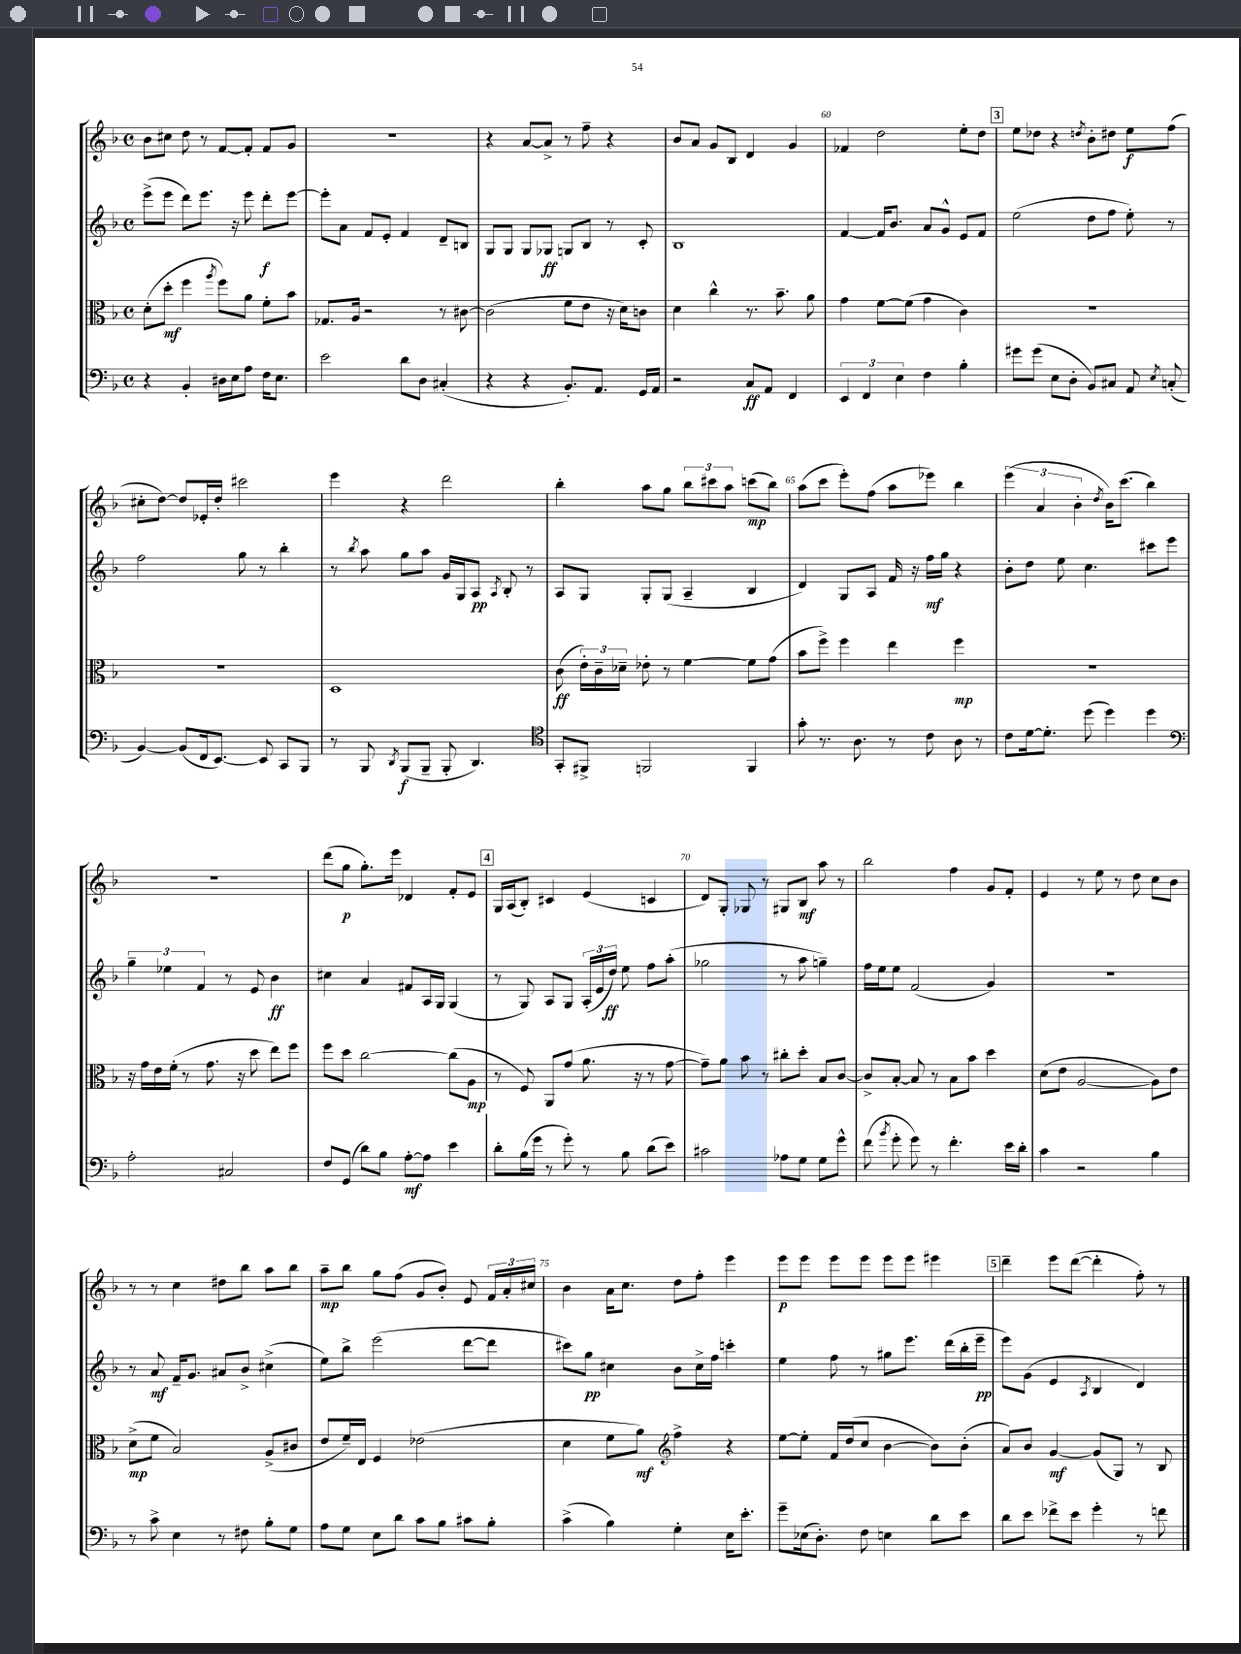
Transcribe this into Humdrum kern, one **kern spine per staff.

**kern	**dynam	**kern	**dynam	**kern	**dynam	**kern	**dynam
*part4	*part4	*part3	*part3	*part2	*part2	*part1	*part1
*staff4	*staff4	*staff3	*staff3	*staff2	*staff2	*staff1	*staff1
*clefF4	*	*clefC3	*	*clefG2	*	*clefG2	*
*k[b-]	*	*k[b-]	*	*k[b-]	*	*k[b-]	*
*M4/4	*	*M4/4	*	*M4/4	*	*M4/4	*
*met(c)	*	*met(c)	*	*met(c)	*	*met(c)	*
=56	=56	=56	=56	=56	=56	=56	=56
4r	.	(8d'\L	.	(8eee^\L	.	8b-\L	.
.	.	8dd'\J	mf	8eee\J	.	8cc#X\J	.
4BB-'/	.	4ff\	.	8ddd\L)	.	8dd\	.
.	.	.	.	8.eee\J	.	8r	.
.	.	8qaa/	.	.	.	.	.
16D#X\LL	.	8ff\L)	.	.	.	[8f/L	.
16E\J	.	.	.	16r	.	.	.
8A\J	.	8a\J	.	8eee\	.	8f'/J]	.
16F\KL	.	8f'\L	.	8ddd'\L	f	8f/L	.
8.E\J	.	.	.	.	.	.	.
.	.	8b-\J	.	[8eee\J	.	8g/J	.
=57	=57	=57	=57	=57	=57	=57	=57
2e\	.	8.G-X/L	.	8eee'\L]	.	1r	.
.	.	.	.	8a\J	.	.	.
.	.	16A/Jk	.	.	.	.	.
.	.	2r	.	8f/L	.	.	.
.	.	.	.	8e'/J	.	.	.
8d\L	.	.	.	4f/	.	.	.
8D\J	.	.	.	.	.	.	.
(4C#X'/	.	8r	.	8d~/L	.	.	.
.	.	[8c#X\	.	8Bn/J	.	.	.
=58	=58	=58	=58	=58	=58	=58	=58
4r	.	(2c#\]	.	8G/L	.	4r	.
.	.	.	.	8G/J	.	.	.
4r	.	.	.	8G/L	.	[8a/L	.
.	.	.	.	8G-X/J	ff	8a^/J]	.
8.BB-'/L)	.	8f\L	.	8Gn/L	.	8r	.
.	.	8e\J	.	8B-/J	.	8ff~\	.
8.AA/J	.	.	.	.	.	.	.
.	.	16r	.	8r	.	4r	.
.	.	16d\KL)	.	.	.	.	.
16GG/LL	.	8cn\J	.	8c'/	.	.	.
16AA/JJ	.	.	.	.	.	.	.
=59	=59	=59	=59	=59	=59	=59	=59
2r	.	4d\	.	1B-	.	8b-/L	.
.	.	.	.	.	.	8a/J	.
.	.	4cc^^\	.	.	.	8g/L	.
.	.	.	.	.	.	8B-/J	.
8C/L	ff	8.r	.	.	.	4d/	.
8AA/J	.	.	.	.	.	.	.
.	.	8.b-~\	.	.	.	.	.
4FF/	.	.	.	.	.	4g/	.
.	.	8a\	.	.	.	.	.
=60	=60	=60	=60	=60	=60	=60	=60
6EE/	.	4g\	.	[4f/	.	4f-X/	.
6FF/	.	.	.	.	.	.	.
.	.	[8f\L	.	16f/KL]	.	2dd\	.
.	.	.	.	8.b-/J	.	.	.
6E\	.	.	.	.	.	.	.
.	.	(8f\J]	.	.	.	.	.
4F\	.	4g\	.	8a/L	.	.	.
.	.	.	.	8g^^/J	.	.	.
4B-'\	.	4c\)	.	8e/L	.	8ee'\L	.
.	.	.	.	8f/J	.	8dd\J	.
!!LO:REH:place=s1:t=3
=61	=61	=61	=61	=61	=61	=61	=61
8g#X\L	.	1r	.	(2ee\	.	8ee\L	.
(8g#\J	.	.	.	.	.	8dd-X\J	.
8E\L	.	.	.	.	.	4r	.
8D'\J	.	.	.	.	.	.	.
.	.	.	.	.	.	8qddn/	.
8BB-/L)	.	.	.	8dd\L	.	8b-'\L	.
8C#X/J	.	.	.	8ff\J	.	8dd#X\J	.
8AA/	.	.	.	8ee'\)	.	8ee\L	f
8qE/	.	.	.	.	.	.	.
(8Cn'/	.	.	.	8r	.	(8ff\J	.
!!LO:LB:g=z
=62	=62	=62	=62	=62	=62	=62	=62
[4BB-/)	.	1r	.	2ff\	.	8cc#X'\L	.
.	.	.	.	.	.	[8dd\J)	.
(8BB-/L]	.	.	.	.	.	8dd/L]	.
16FF/k	.	.	.	.	.	16e-X'/L	.
[8.EE/J)	.	.	.	.	.	16dd'/JJ	.
.	.	.	.	8gg\	.	2ccc#X\	.
8EE/]	.	.	.	8r	.	.	.
8CC/L	.	.	.	4bb-'\	.	.	.
8BBB-/J	.	.	.	.	.	.	.
=63	=63	=63	=63	=63	=63	=63	=63
8r	.	1D	.	8r	.	4eee\	.
.	.	.	.	8qbb-/	.	.	.
8BBB-/	.	.	.	8aa\	.	.	.
8qDD/	.	.	.	.	.	.	.
(8BBB-/L	f	.	.	8gg\L	.	4r	.
8BBB-~/J	.	.	.	8aa\J	.	.	.
8BBB-'/	.	.	.	16g/LL	.	2ddd\	.
.	.	.	.	16G/J	.	.	.
4.DD/)	.	.	.	8A/J	pp	.	.
.	.	.	.	8qA/	.	.	.
.	.	.	.	8B-'/	.	.	.
.	.	.	.	8r	.	.	.
=64	=64	=64	=64	=64	=64	=64	=64
*clefC4	*	*	*	*	*	*	*
8GG'/L	.	(8c\	ff	8A/L	.	4bb-'\	.
8FF#X^/J	.	24e'\LL)	.	8G/J	.	.	.
.	.	24c~\	.	.	.	.	.
.	.	24d-X~\JJ	.	.	.	.	.
2FFn/	.	8e-X'\	.	8G'/L	.	8aa\L	.
.	.	8r	.	(8G/J	.	8gg\J	.
.	.	[4f\	.	4A~/	.	12bb-\L	.
.	.	.	.	.	.	12ccc#X\	.
.	.	.	.	.	.	12aa\J	.
4FF/	.	8f\L]	.	4B-/	.	(8cccn\L	mp
.	.	(8g\J	.	.	.	8bb-\J)	.
=65	=65	=65	=65	=65	=65	=65	=65
8g'\	.	8b-\L	.	4d/)	.	(8aa\L	.
8.r	.	8ff^\J)	.	.	.	8ccc\J	.
.	.	4ff\	.	8G/L	.	8eee'\L)	.
8.A\	.	.	.	.	.	.	.
.	.	.	.	8A/J	.	(8ff\J	.
8r	.	4ee\	.	16f/	.	8aa\L	.
.	.	.	.	16r	.	.	.
8c\	.	.	.	16ff\LL	mf	8eee-X\J)	.
.	.	.	.	16gg\JJ	.	.	.
8A\	.	4ff\	mp	4r	.	4bb-\	.
8r	.	.	.	.	.	.	.
=66	=66	=66	=66	=66	=66	=66	=66
8c\L	.	1r	.	8b-'\L	.	(6eee\	.
[16d\k	.	.	.	8dd\J	.	.	.
.	.	.	.	.	.	6a/	.
8.d'\J]	.	.	.	.	.	.	.
.	.	.	.	8ee\	.	.	.
.	.	.	.	.	.	6b-'\	.
(8dd\	.	.	.	4.cc\	.	.	.
.	.	.	.	.	.	8qdd/	.
4dd\)	.	.	.	.	.	16b-\KL)	.
.	.	.	.	.	.	(8.ccc\J	.
4dd\	.	.	.	8ccc#X\L	.	4bb-\)	.
.	.	.	.	8eee\J	.	.	.
!!LO:LB:g=z
=67	=67	=67	=67	=67	=67	=67	=67
*clefF4	*	*	*	*	*	*	*
2A'\	.	16r	.	6gg~\	.	1r	.
.	.	16g\LL	.	.	.	.	.
.	.	16e\	.	.	.	.	.
.	.	.	.	6ee-X\	.	.	.
.	.	(16f'\JJ	.	.	.	.	.
.	.	8r	.	.	.	.	.
.	.	.	.	6f/	.	.	.
.	.	8.g\	.	.	.	.	.
2C#X/	.	.	.	8r	.	.	.
.	.	16r	.	.	.	.	.
.	.	8dd\	.	8e/	.	.	.
.	.	8ee\L)	.	4b-\	ff	.	.
.	.	8ff\J	.	.	.	.	.
=68	=68	=68	=68	=68	=68	=68	=68
8F/L	.	8ff\L	.	4cc#X\	.	(8ddd\L	.
(8GG/J	.	8dd\J	.	.	.	8gg\J	p
8d\L)	.	[2cc\	.	4a/	.	8.gg'\L)	.
8B-\J	.	.	.	.	.	.	.
.	.	.	.	.	.	16eee\Jk	.
[8A'\L	mf	.	.	8f#X/L	.	4d-X/	.
8A\J]	.	.	.	16A/L	.	.	.
.	.	.	.	16G/JJ	.	.	.
4e\	.	(8cc\L]	.	(4G/	.	8f'/L	.
.	.	8A\J	mp	.	.	8e/J	.
!!LO:REH:place=s1:t=4
=69	=69	=69	=69	=69	=69	=69	=69
8d'\L	.	8r	.	8r	.	16G/LL	.
.	.	.	.	.	.	(16A/J	.
(16B-\L	.	8F/)	.	8G/)	.	8B-'/J)	.
16g\JJ	.	.	.	.	.	.	.
8r	.	8AA/L	.	8A/L	.	4c#X/	.
8g'\)	.	(8g/J	.	8G/J	.	.	.
8r	.	8.a\	.	(24A'/LL	.	(4e/	.
.	.	.	.	24e/	.	.	.
.	.	.	.	24dd/JJ)	ff	.	.
8B-\	.	.	.	8ee\	.	.	.
.	.	16r	.	.	.	.	.
(8d\L	.	8r	.	8ff\L	.	4cn/	.
8e\J)	.	[8g\	.	(8aa'\J	.	.	.
=70	=70	=70	=70	=70	=70	=70	=70
2c#X\	.	8g~\L])	.	2gg-X\	.	8d/L)	.
.	.	8a\J	.	.	.	8G'/J	.
.	.	8b-\	.	.	.	8G-X/	.
.	.	8r	.	.	.	8r	.
8A-X\L	.	8cc#X'\L	.	8r	.	8G#X/L	.
8G\J	.	8dd'\J	.	8aa\	.	8B-/J	mf
8G\L	.	8B-/L	.	4ggn~\)	.	8aa\	.
8g^^\J	.	[8c/J	.	.	.	8r	.
=71	=71	=71	=71	=71	=71	=71	=71
(8f\	.	8c^/L]	.	16ff\LL	.	2bb-\	.
.	.	.	.	16ee\J	.	.	.
8qb-/	.	.	.	.	.	.	.
8g'\	.	[8B-'/J	.	8ee\J	.	.	.
8g\)	.	8B-/]	.	(2f/	.	.	.
8r	.	8r	.	.	.	.	.
4.f'\	.	8B-\L	.	.	.	4ff\	.
.	.	8b-\J	.	.	.	.	.
.	.	4dd\	.	4g/)	.	8g/L	.
16e\LL	.	.	.	.	.	8f'/J	.
16d'\JJ	.	.	.	.	.	.	.
=72	=72	=72	=72	=72	=72	=72	=72
4c\	.	(8d\L	.	1r	.	4e/	.
.	.	8e\J	.	.	.	.	.
2r	.	[2A/	.	.	.	8r	.
.	.	.	.	.	.	8ee\	.
.	.	.	.	.	.	8r	.
.	.	.	.	.	.	8dd\	.
4B-\	.	8A\L])	.	.	.	8cc\L	.
.	.	8e\J	.	.	.	8b-\J	.
!!LO:LB:g=z
=73	=73	=73	=73	=73	=73	=73	=73
8r	.	(8d^\L	mp	8r	.	8r	.
8c^\	.	8f\J	.	8a/	mf	8r	.
4E\	.	2B-/)	.	16f~/KL	.	4cc\	.
.	.	.	.	8.g/J	.	.	.
8r	.	.	.	8a#X/L	.	8dd#X\L	.
8F#X\	.	.	.	8b-^/J	.	8bb-\J	.
8B-'\L	.	(8A^/L	.	(4cc#X^\	.	8aa\L	.
8G\J	.	8c#X/J	.	.	.	8bb-\J	.
=74	=74	=74	=74	=74	=74	=74	=74
8A\L	.	8e/L	.	8ee\L)	.	8aa~\L	mp
8G\J	.	16f~/L)	.	8bb-^\J	.	8bb-\J	.
.	.	16E/JJ	.	.	.	.	.
8E\L	.	4F/	.	(2eee\	.	8gg\L	.
8d\J	.	.	.	.	.	(8ff\J	.
8c\L	.	(2e-X\	.	.	.	8g/L	.
8B-\J	.	.	.	.	.	8b-'/J)	.
8c#X\L	.	.	.	[8ddd\L	.	8e/	.
8B-'\J	.	.	.	8ddd\J]	.	24f/LL	.
.	.	.	.	.	.	24a'/	.
.	.	.	.	.	.	24cc#X/JJ	.
=75	=75	=75	=75	=75	=75	=75	=75
(4c^\	.	4d\	.	8ccc#X\L)	.	4b-\	.
.	.	.	.	8gg\J	pp	.	.
4B-\)	.	8f\L	.	4cc#X\	.	16a\KL	.
.	.	.	.	.	.	8.cc\J	.
.	.	8a\J)	mf	.	.	.	.
*	*	*clefG2	*	*	*	*	*
4G'\	.	4ff^\	.	8b-\L	.	8dd\L	.
.	.	.	.	16cc#^\L	.	8ff'\J	.
.	.	.	.	16ff\JJ	.	.	.
16E\KL	.	4r	.	4cccn'\	.	4eee\	.
8.e'\J	.	.	.	.	.	.	.
=76	=76	=76	=76	=76	=76	=76	=76
8g~\L	.	[8ee\L	.	4ee\	.	8eee\L	p
(16E-X\k	.	8ee'\J]	.	.	.	8eee\J	.
8.D'\J)	.	.	.	.	.	.	.
.	.	16f/LL	.	8ff\	.	8eee\L	.
.	.	(16dd/J	.	.	.	.	.
8F\	.	8cc/J	.	8r	.	8eee\J	.
4En\	.	[4b-\	.	8gg#X\L	.	8eee\L	.
.	.	.	.	8.eee\J	.	8eee\J	.
8d\L	.	8b-\L])	.	.	.	4eee#X\	.
.	.	.	.	(16ddd\LL	.	.	.
8e\J	.	(8b-'\J	.	16bb-'\	.	.	.
.	.	.	.	16eee~\JJ	pp	.	.
!!LO:REH:place=s1:t=5
=77	=77	=77	=77	=77	=77	=77	=77
8d\L	.	8a/L)	.	8eee\L)	.	4ddd~\	.
8e\J	.	8b-/J	.	(8g\J	.	.	.
8f-X^\L	.	[4g/	mf	4e/	.	8eee\L	.
8e\J	.	.	.	.	.	([8ddd\J	.
.	.	.	.	8qA/	.	.	.
4g'\	.	(8g/L]	.	4B-/	.	4ddd'\]	.
.	.	8G/J)	.	.	.	.	.
8r	.	8r	.	4d/)	.	8ff'\)	.
8fn\	.	8B-/	.	.	.	8r	.
==	==	==	==	==	==	==	==
*-	*-	*-	*-	*-	*-	*-	*-
